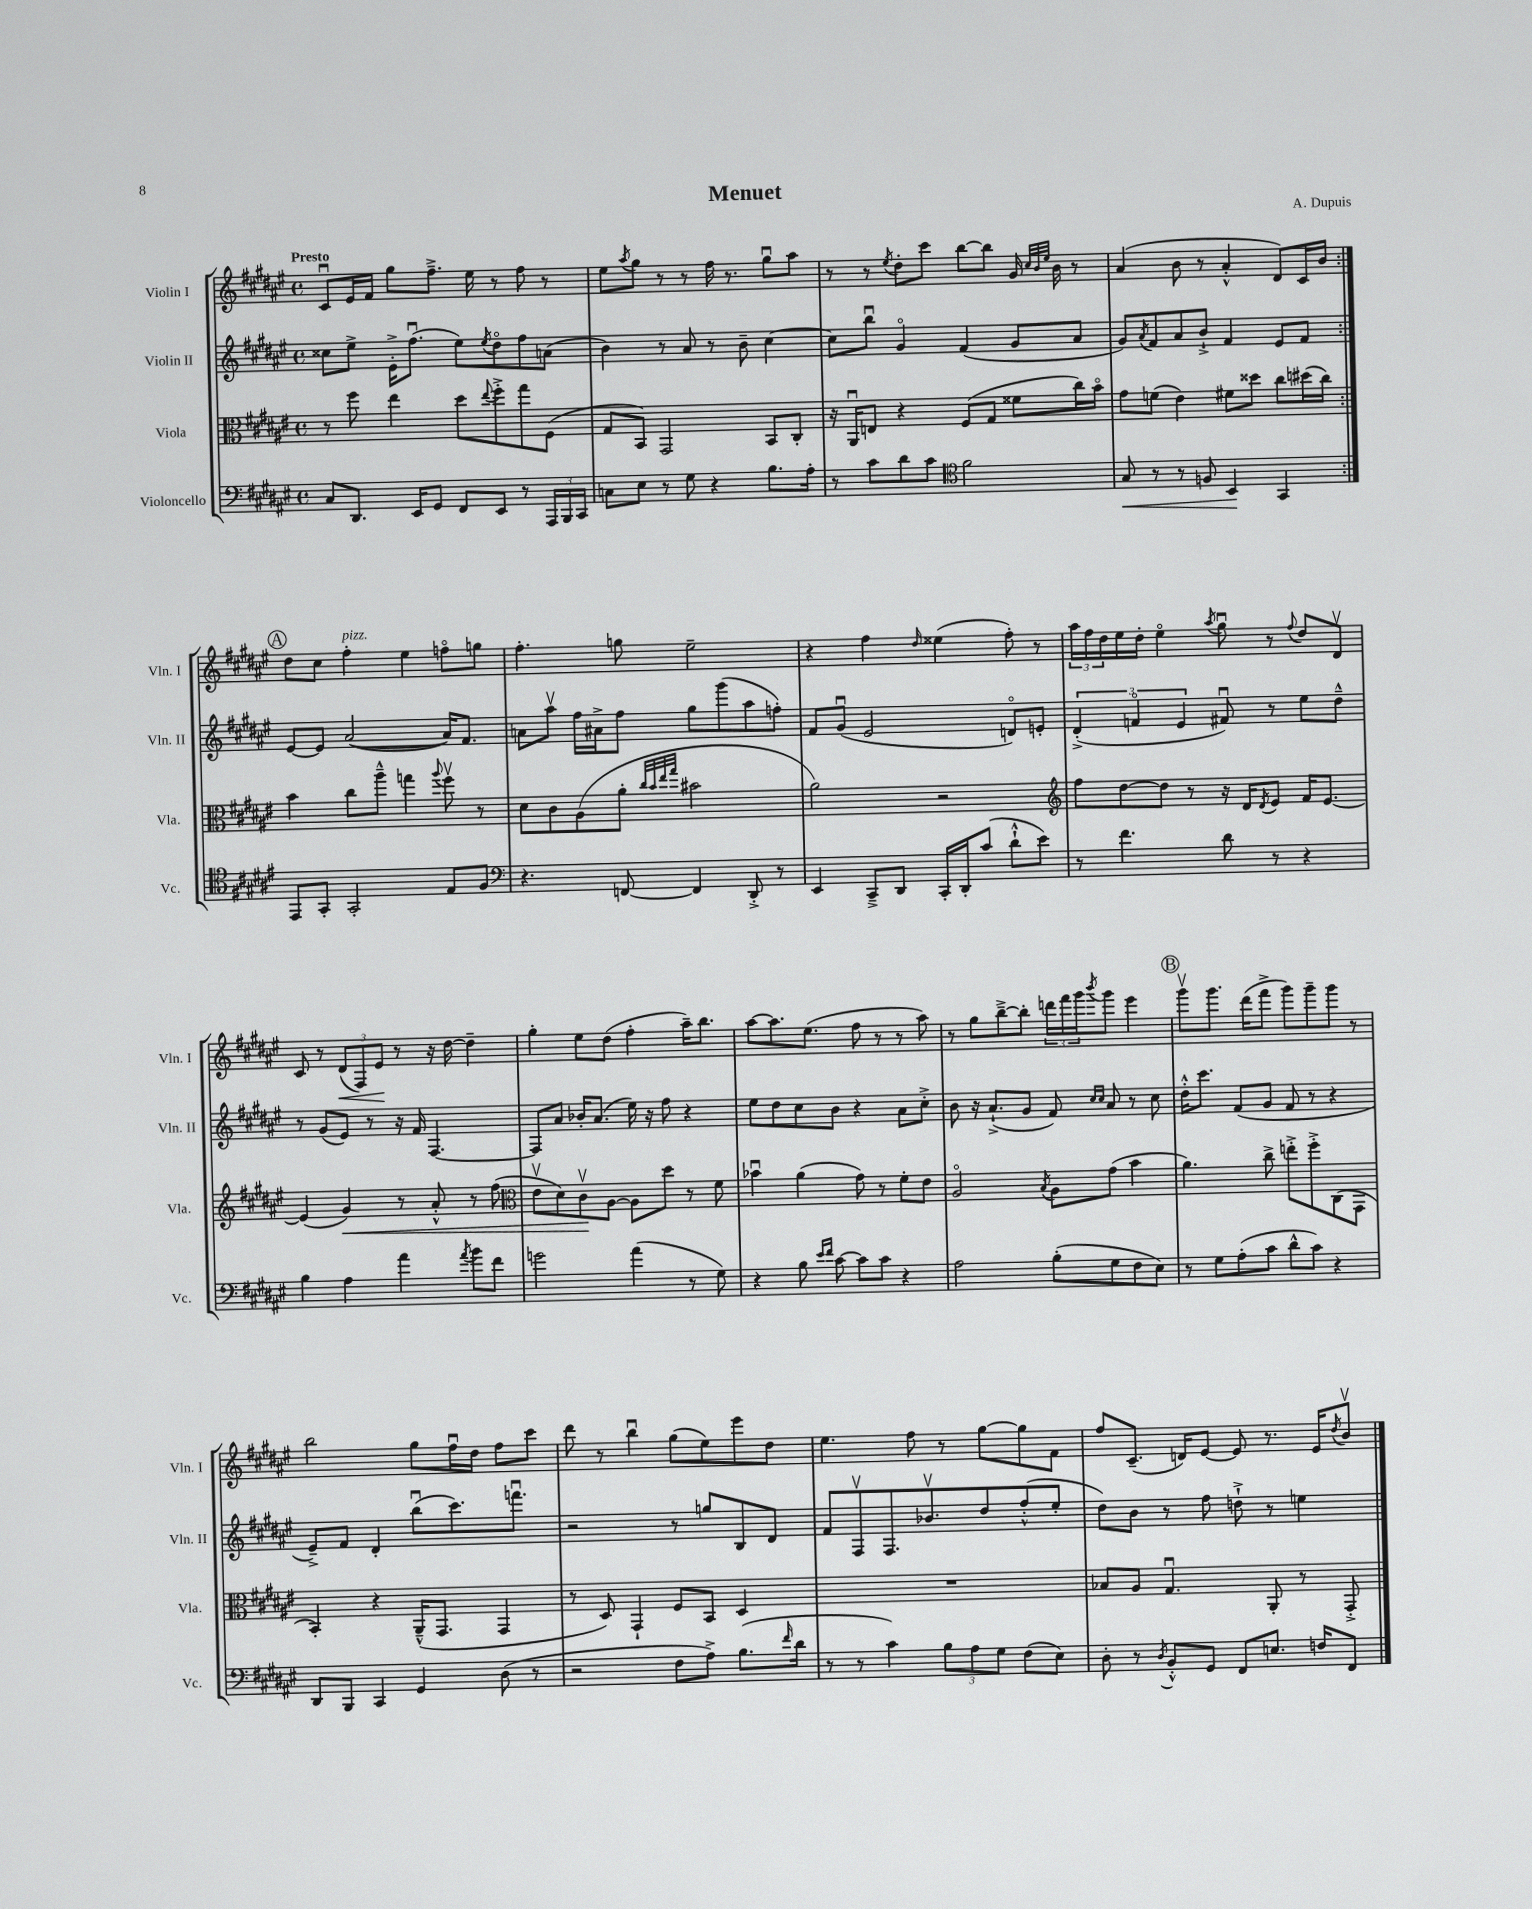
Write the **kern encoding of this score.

**kern	**kern	**kern	**kern
*staff4	*staff3	*staff2	*staff1
*clefF4	*clefC3	*clefG2	*clefG2
*k[f#c#g#d#a#e#]	*k[f#c#g#d#a#e#]	*k[f#c#g#d#a#e#]	*k[f#c#g#d#a#e#]
*M4/4	*M4/4	*M4/4	*M4/4
*met(c)	*met(c)	*met(c)	*met(c)
8C#	8r	8cc##	8c#u
8.DD#	8ff#	8ee#^	16e#
.	.	.	16f#
.	4ee#	16e#'^	8gg#
16EE#	.	(8.ff#u	.
8GG#	.	.	8.ff#~^
8FF#	8dd#	8ee#)	.
.	.	.	16ee#
.	8qqee#	8qee#	.
8EE#	8ff#'^	8dd#o	8r
8r	8gg#	8ff#	8ff#
24AAA#	(8F#	(8a	8r
24BBB	.	.	.
24CC#	.	.	.
=	=	=	=
8C	8G#	4b)	8ee#
.	.	.	8qaa#
8E#	8BB)	.	8gg#
8r	2GG#	8r	8r
8G#	.	8a#	8r
4r	.	8r	16ff#
.	.	.	8.r
.	.	8b~	.
8.B	8BB	[4cc#	8gg#u
.	8C#'	.	8aa#
16A#'	.	.	.
=	=	=	=
8r	16r	8cc#]	8r
.	16AA#u	.	.
8c#	8E	8bbu	8r
.	.	.	8qee#
8d#	4r	4g#o	8dd#'
8c#	.	.	8ccc#
*clefC4	*	*	*
2f#	(8F#	(4f#	[8bb
.	8G#	.	8bb]
.	8f##	8g#	16g#
.	.	.	32qqcc#
.	.	.	32qqb
.	.	.	32qqee#
.	.	.	16b
.	16cc#)	8a#	8r
.	16bo	.	.
=	=	=	=
8G#	8g#	8g#)	(4a#
.	.	8qa#	.
8r	(8f	8f#	.
8r	4e#)	8a#	8b
8F	.	8b`^	8r
4BB	8f#	4f#	4a#'^^
.	8dd##	.	.
4GG#	8cc#	8e#	8d#)
.	(16dd#	8f#	16c#
.	16cc#)	.	16b
=:|!	=:|!	=:|!	=:|!
8EE#	4b	[8e#	8dd#
8GG#'	.	8e#]	8cc#
2GG#'	8cc#	([2a#	4ff#'
.	8aa#~^^	.	.
.	4gg	.	4ee#
.	8qqaa#	.	.
8E#	8ff#v	16a#])	8ffo
.	.	8.f#	.
8F#	8r	.	8gg
=	=	=	=
*clefF4	*	*	*
4.r	8d#	8a	4.ff#'
.	8c#	8aa#v	.
.	(8A#	16ff#	.
.	.	16a#^	.
[8FF	8a#'	8ff#	8gg
.	32qqcc#	.	.
.	32qqb	.	.
.	32qqee#	.	.
.	32qqgg#	.	.
4FF]	2b#	8gg#	2ee#~
.	.	(8ggg#	.
8DD#'^	.	8aa#	.
8r	.	8ff')	.
=	=	=	=
4EE#	2a#)	8f#	4r
.	.	(8g#u	.
8CC#~^	.	2e#	4ff#
8DD#	.	.	.
.	.	.	16qqdd#
16CC#'	2r	.	(4ee##
16DD#'	.	.	.
(8c#	.	.	.
8d#`^^	.	8do)	8ff#')
8e#)	.	8e'	8r
=	=	=	=
*	*clefG2	*	*
8r	8ff#	(6d#'^	24aa#
.	.	.	24ff#
.	.	.	24dd#
4.f#	[8dd#	.	16ee#
.	.	6fo	.
.	.	.	16dd#'
.	8dd#]	.	4ee#o
.	.	6e#	.
.	8r	.	.
.	.	.	8qaa#
8d#	16r	8f#u)	8gg#u
.	16d#	.	.
.	8qd#	.	.
8r	8e#	8r	8r
.	.	.	8qqff#
4r	16f#	8ee#	8dd#
.	[8.e#	.	.
.	.	8dd#~^^	8d#v
=	=	=	=
4B	(4e#]	8r	8c#
.	.	(8g#	8r
4A#	4g#)	8e#)	(12d#
.	.	.	12F#)
.	.	8r	.
.	.	.	12e#
4a#	8r	16r	8r
.	.	16f#	.
.	8a#'^^	[4.F#	16r
.	.	.	[16dd#
8qa#	.	.	.
8b	8r	.	4dd#~]
8f#	(8ff#	.	.
=	=	=	=
*	*clefC3	*	*
2g	8e#v	8F#]	4gg#'
.	8d#)	8a#	.
.	8c#v	16b-'	8ee#
.	.	(8.a#	.
.	[8A#	.	(8dd#
(4a#	8A#]	16ee#)	4ff#'
.	.	16r	.
.	8dd#	8ff#	.
8r	8r	4r	16aa#~)
.	.	.	8.bb
8G#)	8f#	.	.
=	=	=	=
4r	4b-u	8ee#	[8aa#
.	.	8dd#	8.aa#]
8B	(4a#	8cc#	.
.	.	.	(8.ee#
16qqe#	.	.	.
16qqf#	.	.	.
[8c#	.	8b	.
8c#]	8g#)	4r	8ff#
8c#	8r	.	8r
4r	8f#'	8a#	8r
.	8e#	8cc#'^	8aa#)
=	=	=	=
2A#	2A#o	8b	8r
.	.	16r	8gg#
.	.	(8.a#`^	.
.	.	.	[8bb~^
.	.	8g#	8bb']
.	8qB	.	.
(8B'	8A#	8f#)	24ddd
.	.	.	24fff#
.	.	.	24ggg#
.	.	16qqcc#	.
.	.	16qqcc#	8qbbb
8G#	(8g#	8a#	8ggg#
8F#	4b	8r	4eee#
8E#)	.	8cc#	.
=	=	=	=
8r	4.a#)	16dd#'^^	8ggg#v
.	.	8.ccc#	.
8G#	.	.	8.ggg#
(8A#'	.	(8f#	.
.	.	.	(16ddd#
8c#	8cc#^	8g#	8fff#^
8d#^^	8ee'^	8f#	8ggg#)
8c#)	8ff#'^	8r	8ggg#~
4r	(8C#	4r	8ggg#
.	8GG#	.	8r
=	=	=	=
8DD#	4BB')	8e#~^)	2bb
8BBB	.	8f#	.
4CC#	4r	4d#'	.
4GG#	(16AA#~^^	(8bbu	8gg#
.	8.GG#	.	.
.	.	8.ccc#)	16ff#u
.	.	.	16dd#
(8D#	4GG#	.	8ff#
.	.	8.fffu	.
8r	.	.	8ccc#
=	=	=	=
2r	8r	2r	8ddd#
.	8D#)	.	8r
.	4GG#`	.	4bbu
8F#	8F#	8r	(8gg#
8A#^)	8BB	8gg	8ee#)
(8.B	4D#	8B	8eee#
.	.	8d#	8dd#
16qqf#	.	.	.
16d#	.	.	.
=	=	=	=
8r	1r	8f#	4.ee#
8r	.	8F#v	.
4c#)	.	8.F#	.
.	.	.	8ff#
.	.	8.b-v	.
12B	.	.	8r
12A#	.	.	.
.	.	8dd#	[8gg#
12G#	.	.	.
(8F#	.	(8ff#'^^	8gg#]
8E#)	.	8ee#'	8f#
=	=	=	=
8D#'	8B-	8dd#)	8ff#
8r	8A#	8b	(8.c#~
8qD#	.	.	.
8BB'^^	4.G#u	8r	.
.	.	.	16d)
8GG#	.	8ff#	[8e#
8FF#	.	8dd`^	8e#]
8.E	8AA#'	8r	8.r
.	8r	4ee	.
16F	.	.	16e#
.	.	.	8qdd#
8FF#	8GG#'^	.	8bv
==	==	==	==
*-	*-	*-	*-
